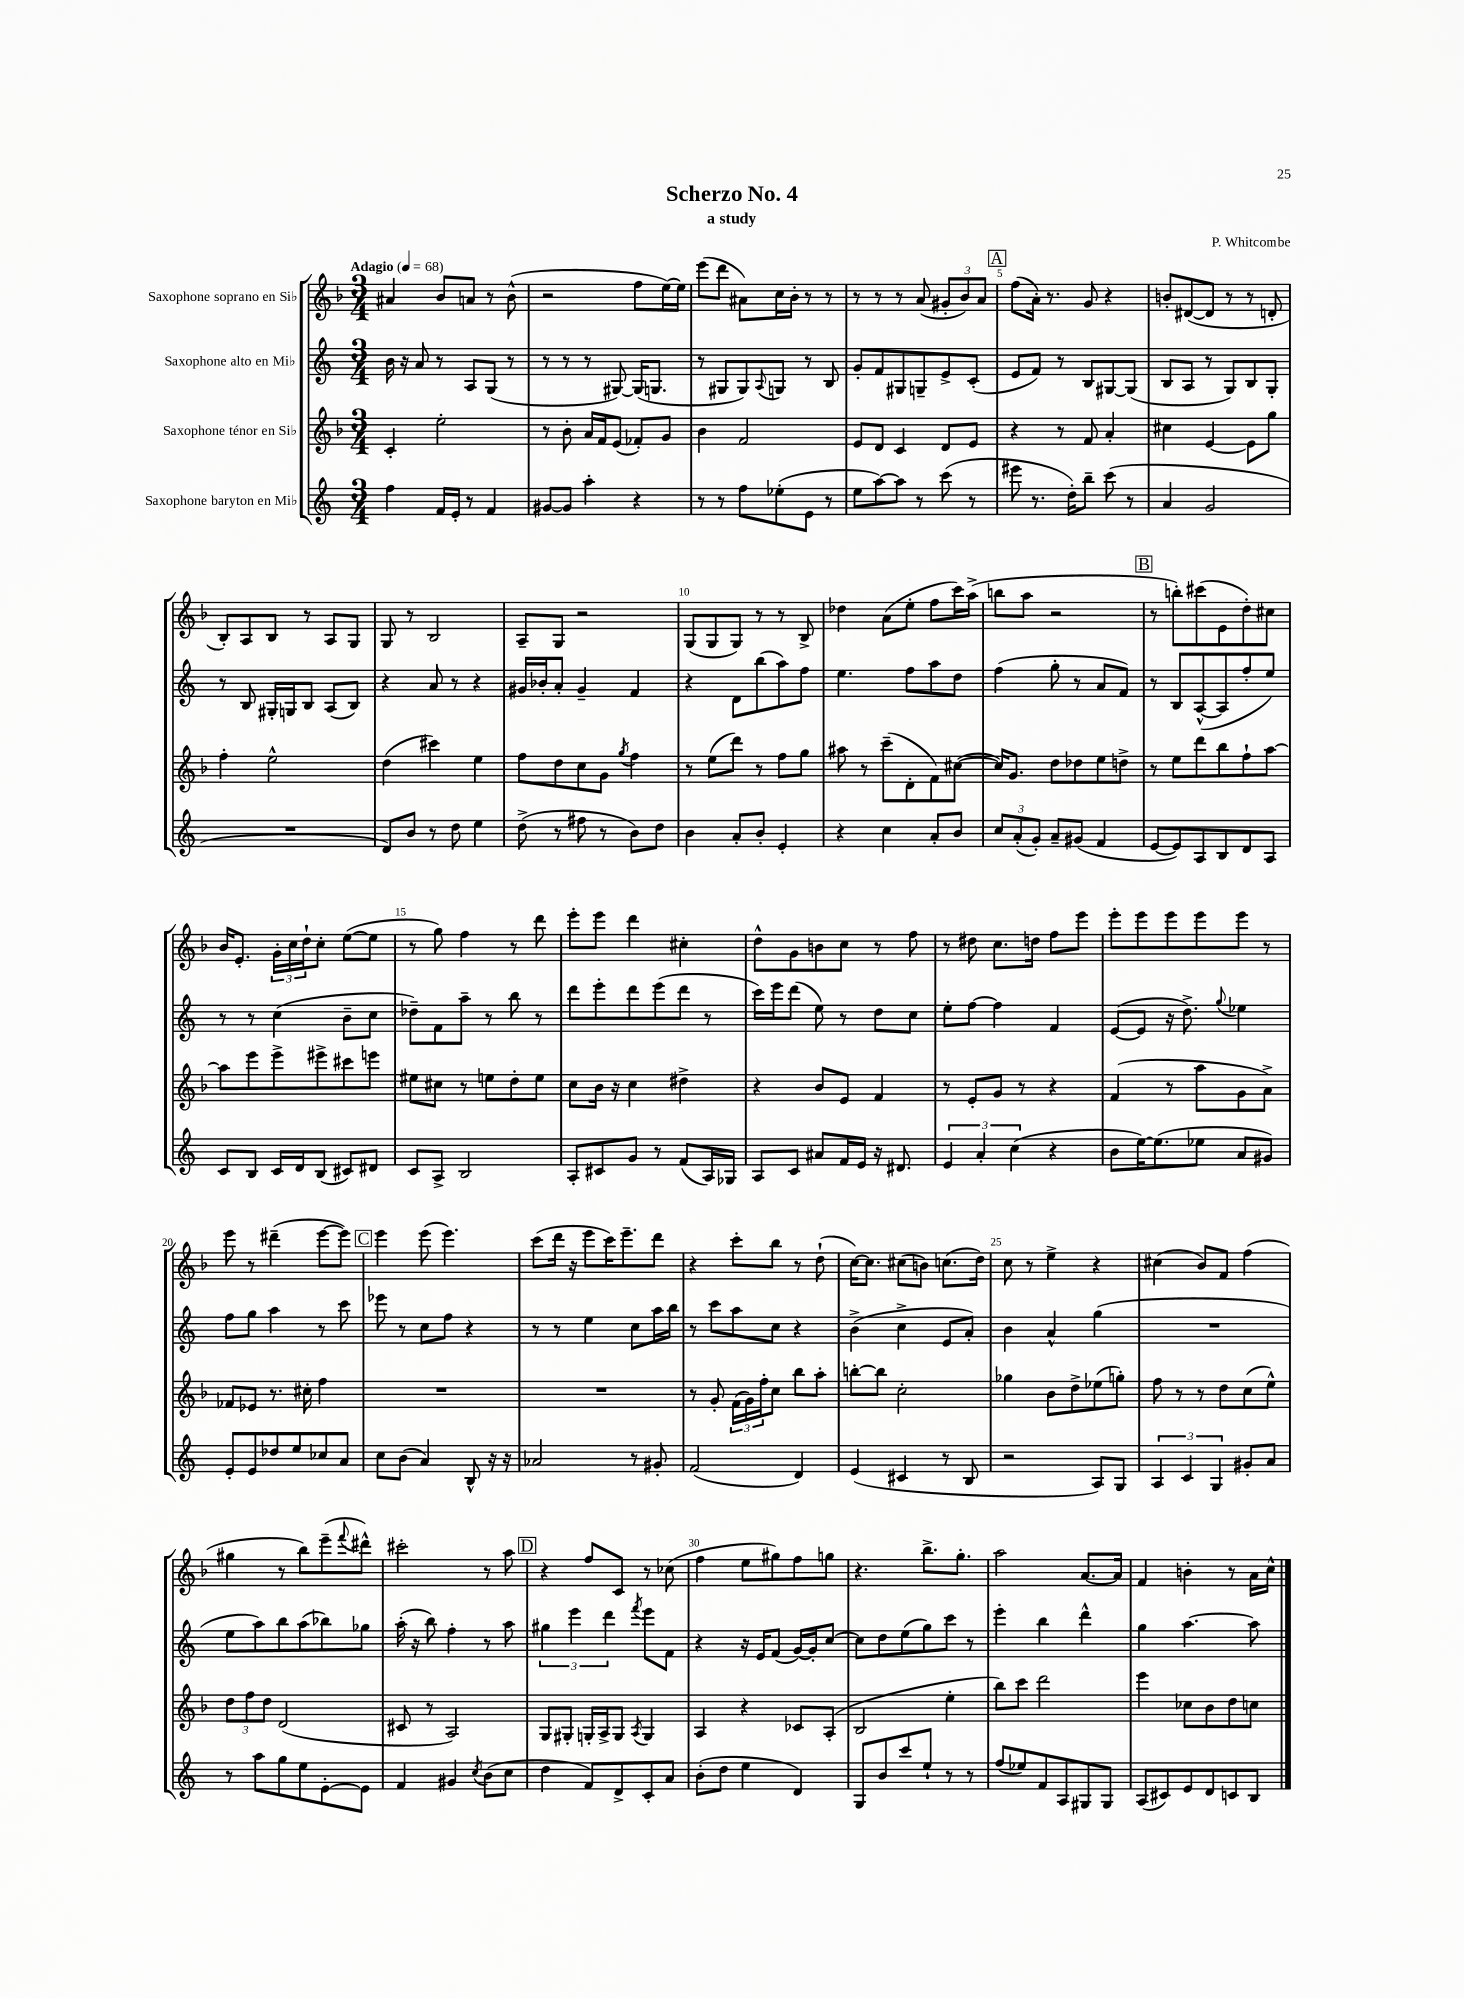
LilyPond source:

\header { title = "Scherzo No. 4" composer = "P. Whitcombe" subtitle = "a study" }
<<
\new StaffGroup <<
\new Staff = "s0" \with { instrumentName = "Saxophone soprano en Sib" } {
    \clef treble \key f \major \numericTimeSignature \time 3/4 \tempo "Adagio" 4 = 68
    ais'4 bes'8 a'8 r8 bes'8-^( |
    r2 f''8 e''16~) e''16 |
    e'''8( d'''8 ais'8) c''16 bes'16-. r8 r8 |
    r8 r8 r8 a'8( \tuplet 3/2 { gis'8-. bes'8) a'8 } |
    \mark \markup { \box "A" } f''8( a'16-.) r8. g'8 r4 |
    b'8-. dis'8~( dis'8 r8 r8 d'8-. |
    bes8-.) a8 bes8 r8 a8 g8 |
    g8 r8 bes2 |
    a8-- g8 r2 |
    g8( g8 g8) r8 r8 bes8-> |
    des''4 a'8( e''8-. f''8 c'''16) a''16->( |
    b''8 a''8 r2 |
    \mark \markup { \box "B" } r8 b''8-.) cis'''8( e'8 d''8-.) cis''8 |
    bes'16 e'8.-. \tuplet 3/2 { g'16-. c''16 d''16-! } c''8-. e''8~( e''8 |
    r8 g''8) f''4 r8 d'''8 |
    e'''8-. e'''8 d'''4 cis''4-. |
    d''8-^ g'8 b'8 c''8 r8 f''8 |
    r8 dis''8 c''8. d''16 f''8 e'''8 |
    e'''8-. e'''8 e'''8 e'''8 e'''8 r8 |
    e'''8 r8 dis'''4--( e'''8~ e'''8) |
    \mark \markup { \box "C" } e'''4 e'''8( e'''4.) |
    c'''8( d'''16 r16 e'''8 c'''16) e'''8.-- d'''8 |
    r4 c'''8-. bes''8 r8 d''8-!( |
    c''16~) c''8. cis''8( b'8) c''8.( d''16) |
    c''8 r8 e''4-> r4 |
    cis''4( bes'8) f'8 f''4( |
    gis''4 r8 bes''8) e'''8--( \appoggiatura { f'''8 } dis'''8-^) |
    cis'''2-. r8 a''8 |
    \mark \markup { \box "D" } r4 f''8 c'8 r8 ces''8( |
    f''4 e''8 gis''8) f''8 g''8 |
    r4. bes''8.-> g''8.-. |
    a''2 a'8.~ a'16 |
    f'4 b'4-. r8 a'16 c''16-^ \bar "|." |
}
\new Staff = "s1" \with { instrumentName = "Saxophone alto en Mib" } {
    \clef treble \key c \major \numericTimeSignature \time 3/4
    b'16 r16 a'8 r8 a8 g8( r8 |
    r8 r8 r8 gis8~) gis16( g8. |
    r8 gis8 gis8) \appoggiatura { a8 } g8 r8 b8 |
    g'8-. f'8 gis8 g8-- e'8-> c'8-.( |
    \mark \markup { \box "A" } e'8 f'8) r8 b8 gis8~ gis8( |
    b8 a8 r8 g8) b8 g8-. |
    r8 b8 gis16-. g16 b8 a8( b8) |
    r4 a'8 r8 r4 |
    gis'16 bes'16-. a'8-. gis'4-- f'4 |
    r4 d'8 b''8( a''8) f''8 |
    e''4. f''8 a''8 d''8 |
    f''4( g''8-. r8 a'8 f'8) |
    \mark \markup { \box "B" } r8 b8 a8~-^( a8 f''8-. e''8) |
    r8 r8 c''4( b'8-- c''8 |
    des''8--) f'8 a''8-- r8 b''8 r8 |
    d'''8 e'''8-. d'''8 e'''8( d'''8 r8 |
    c'''16) e'''16 d'''8( e''8) r8 d''8 c''8 |
    e''8-. f''8~ f''4 f'4 |
    e'8~( e'8 r16 d''8.->) \appoggiatura { g''8 } ees''4 |
    f''8 g''8 a''4 r8 c'''8 |
    \mark \markup { \box "C" } ees'''8 r8 c''8 f''8 r4 |
    r8 r8 e''4 c''8 a''16 b''16 |
    r8 c'''8 a''8 c''8 r4 |
    b'4->( c''4-> e'8 a'8-.) |
    b'4 a'4-^ g''4( |
    R2. |
    e''8 a''8) b''8 a''8( bes''8) ges''8 |
    a''16-.( r16 b''8) f''4-. r8 a''8 |
    \mark \markup { \box "D" } \tuplet 3/2 { gis''4 e'''4 d'''4 } \acciaccatura { f'''8 } e'''8 f'8 |
    r4 r16 e'16 f'8( g'16~) g'16-. c''8~ |
    c''8 d''8 e''8( g''8) c'''8 r8 |
    e'''4-. b''4 d'''4-^ |
    g''4 a''4.~ a''8 \bar "|." |
}
\new Staff = "s2" \with { instrumentName = "Saxophone ténor en Sib" } {
    \clef treble \key f \major \numericTimeSignature \time 3/4
    c'4-. e''2-. |
    r8 bes'8-. a'16 f'16 e'8( fes'8-.) g'8 |
    bes'4 f'2 |
    e'8 d'8 c'4 d'8 e'8 |
    \mark \markup { \box "A" } r4 r8 f'8 a'4-. |
    cis''4 e'4~ e'8 g''8 |
    f''4-. e''2-^ |
    d''4( cis'''4) e''4 |
    f''8 d''8 c''8 g'8 \acciaccatura { g''8 } f''4 |
    r8 e''8( d'''8) r8 f''8 g''8 |
    ais''8 r8 c'''8--( d'8-. f'8) cis''8~( |
    cis''16) g'8. d''8 des''8 e''8 d''8-> |
    \mark \markup { \box "B" } r8 e''8 d'''8 bes''8 f''8-! a''8~ |
    a''8 e'''8 e'''8-> eis'''8-> cis'''8 e'''8 |
    eis''8 cis''8 r8 e''8 d''8-. e''8 |
    c''8 bes'16 r16 c''4 dis''4-> |
    r4 bes'8 e'8 f'4 |
    r8 e'8-. g'8 r8 r4 |
    f'4( r8 a''8 g'8 a'8->) |
    fes'8 ees'8 r8. cis''16-. f''4 |
    \mark \markup { \box "C" } R2. |
    R2. |
    r8 g'8-. \tuplet 3/2 { f'16( g'16) f''16-. } c''8 bes''8 a''8-. |
    b''8~-. b''8 c''2-. |
    ges''4 bes'8 d''8-> ees''8( g''8-.) |
    f''8 r8 r8 d''8 c''8( e''8-^) |
    \tuplet 3/2 { d''8 f''8 d''8 } d'2( |
    cis'8 r8 a2) |
    \mark \markup { \box "D" } g8 gis8-. g16-. a16-> g8 \acciaccatura { a8 } g4 |
    a4 r4 ces'8 a8-.( |
    bes2 e''4-. |
    bes''8) c'''8 d'''2 |
    e'''4 ces''8 bes'8 d''8 c''8 \bar "|." |
}
\new Staff = "s3" \with { instrumentName = "Saxophone baryton en Mib" } {
    \clef treble \key c \major \numericTimeSignature \time 3/4
    f''4 f'16 e'16-. r8 f'4 |
    gis'8~ gis'8 a''4-. r4 |
    r8 r8 f''8 ees''8-.( e'8 r8 |
    e''8 a''8~) a''8 r8 c'''8( r8 |
    \mark \markup { \box "A" } eis'''8 r8. d''16-.) b''8-- c'''8( r8 |
    a'4 g'2 |
    R2. |
    d'8) b'8 r8 d''8 e''4 |
    d''8->( r8 fis''8 r8 b'8) d''8 |
    b'4 a'8-. b'8-. e'4-. |
    r4 c''4 a'8-. b'8 |
    \tuplet 3/2 { c''8 a'8-.( g'8-.) } a'8-- gis'8( f'4 |
    \mark \markup { \box "B" } e'8~ e'8) a8 b8 d'8 a8 |
    c'8 b8 c'16 d'16 b8( cis'8) dis'8 |
    c'8 a8-> b2 |
    a8-. cis'8 g'8 r8 f'8( a16) ges16 |
    a8 c'8 ais'8 f'16 e'16 r16 dis'8. |
    \tuplet 3/2 { e'4 a'4-. c''4( } r4 |
    b'8 e''16~) e''8.( ees''8 a'8 gis'8) |
    e'8-. e'8 des''8 e''8 ces''8 a'8 |
    \mark \markup { \box "C" } c''8 b'8( a'4) b8-^ r16 r16 |
    aes'2 r8 gis'8-. |
    f'2( d'4) |
    e'4( cis'4 r8 b8 |
    r2 a8) g8 |
    \tuplet 3/2 { a4 c'4 g4 } gis'8-. a'8 |
    r8 a''8 g''8 e''8 e'8~-. e'8 |
    f'4 gis'4 \acciaccatura { c''8 } b'8( c''8 |
    \mark \markup { \box "D" } d''4 f'8) d'8-> c'8-. a'8 |
    b'8-.( d''8 e''4 d'4) |
    g8 b'8 c'''8 e''8-! r8 r8 |
    f''8( ees''8) f'8 a8 gis8 gis8 |
    a8( cis'8) e'8 d'8 c'8 b8 \bar "|." |
}
>>
>>
\layout { \context { \Score \override BarNumber.break-visibility = ##(#f #t #t) barNumberVisibility = #(every-nth-bar-number-visible 5) } }
